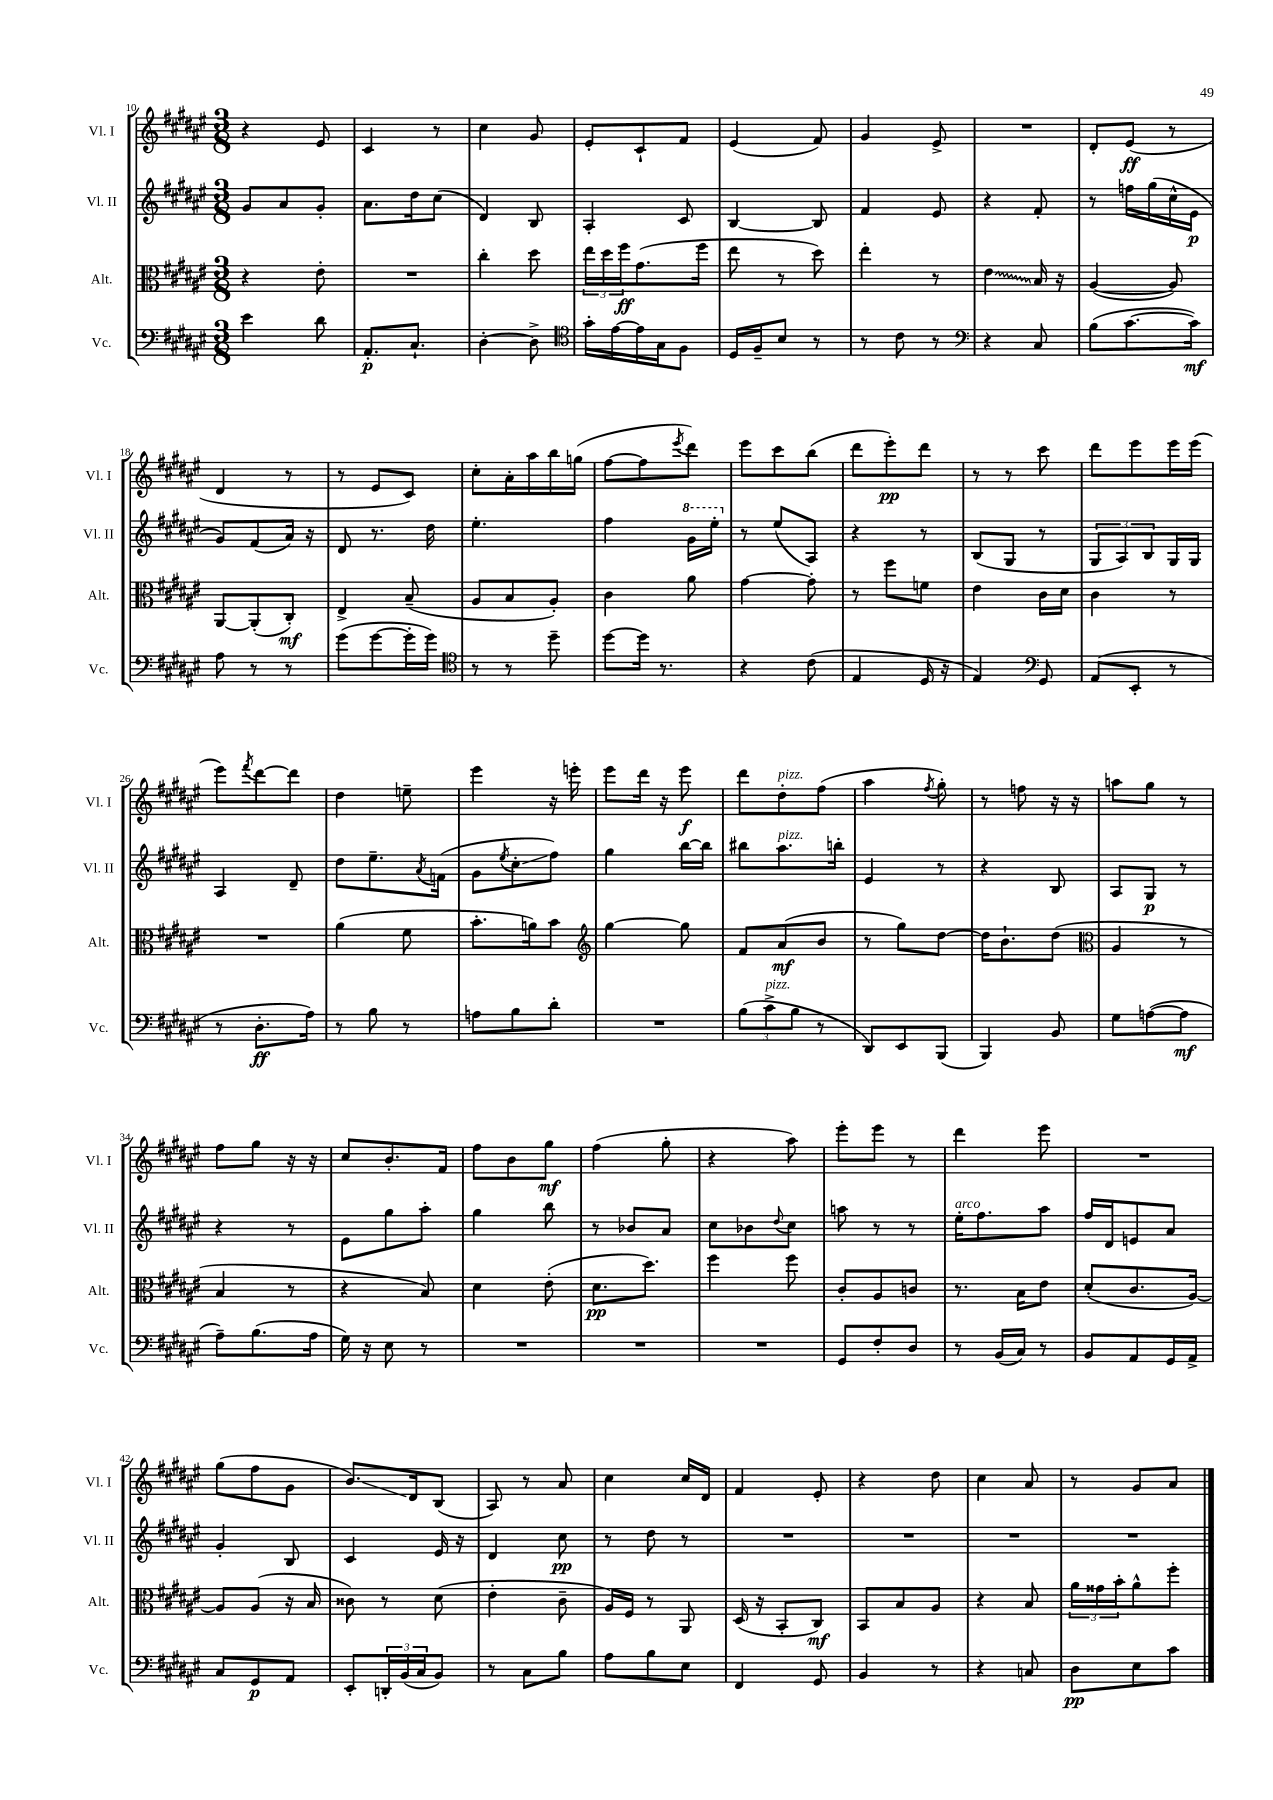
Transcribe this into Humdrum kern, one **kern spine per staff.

**kern	**kern	**kern	**kern
*staff4	*staff3	*staff2	*staff1
*clefF4	*clefC3	*clefG2	*clefG2
*k[f#c#g#d#a#e#]	*k[f#c#g#d#a#e#]	*k[f#c#g#d#a#e#]	*k[f#c#g#d#a#e#]
*M3/8	*M3/8	*M3/8	*M3/8
4e#	4r	8g#	4r
.	.	8a#	.
8d#	8e#'	8g#'	8e#
=	=	=	=
8.AA#'	4.r	8.a#	4c#
8.C#`	.	16dd#	.
.	.	(8cc#	8r
=	=	=	=
[4D#'	4cc#'	4d#)	4cc#
8D#^]	8dd#	8B	8g#
=	=	=	=
*clefC4	*	*	*
16g#'	24ee#	4A#'	8e#'
.	24dd#	.	.
[16e#	.	.	.
.	24ff#	.	.
16e#]	(8.g#	.	8c#`
16G#	.	.	.
8F#	.	8c#	8f#
.	16ff#	.	.
=	=	=	=
16D#	8ee#	[4B	(4e#
16F#~	.	.	.
8B	8r	.	.
8r	8dd#)	8B]	8f#)
=	=	=	=
8r	4ee#'	4f#	4g#
8c#	.	.	.
8r	8r	8e#	8e#^
=	=	=	=
*clefF4	*	*	*
4r	4e#	4r	4.r
8C#	16B	8f#'	.
.	16r	.	.
=	=	=	=
(8B	([4A#	8r	8d#'
[8.c#	.	16ff	(8e#
.	.	(16gg#	.
.	8A#])	16cc#^^	8r
16c#])	.	16e#	.
=	=	=	=
8A#	[8AA#	8g#)	4d#
8r	(8AA#']	(8f#	.
8r	8C#')	16a#)	8r
.	.	16r	.
=	=	=	=
(8g#	4E#^	8d#	8r
[8g#	.	8.r	8e#
16g#']	(8B~	.	8c#)
16g#)	.	16dd#	.
=	=	=	=
*clefC4	*	*	*
8r	8A#	4.ee#'	8cc#'
8r	8B	.	16a#'
.	.	.	16aa#
8dd#~	8A#')	.	16bb
.	.	.	(16gg
=	=	=	=
[8dd#	4c#	4ff#	[8ff#
16dd#]	.	.	8ff#]
8.r	.	.	.
.	.	.	8qeee#
.	8a#	16gg#	8ddd#)
.	.	16eee#'	.
=	=	=	=
4r	[4g#	8r	8eee#
.	.	(8ee#	8ccc#
(8c#	8g#']	8A#)	(8bb
=	=	=	=
4E#	8r	4r	8ddd#
.	8ff#	.	8eee#')
16D#	8f	8r	8ddd#
16r	.	.	.
=	=	=	=
4E#)	4e#	(8B	8r
.	.	8G#	8r
*clefF4	*	*	*
8GG#	16c#	8r	8ccc#
.	16d#	.	.
=	=	=	=
(8AA#	4c#	12G#	8ddd#
.	.	12A#)	.
8EE#'	.	.	8eee#
.	.	12B	.
8r	8r	16G#	16eee#
.	.	16G#	(16eee#
=	=	=	=
8r	4.r	4A#	8eee#)
.	.	.	8qfff#
8.D#'	.	.	[8ddd#
.	.	8d#~	8ddd#]
16A#)	.	.	.
=	=	=	=
8r	(4a#	8dd#	4dd#
8B	.	8.ee#~	.
8r	8f#	.	8ee~
.	.	8qa#	.
.	.	(16f	.
=	=	=	=
8A	8.b'	8g#	4eee#
.	.	8qee#	.
8B	.	8cc#'	.
.	16a)	.	.
8d#'	8b	8ff#)	16r
.	.	.	16eee'
=	=	=	=
*	*clefG2	*	*
4.r	[4gg#	4gg#	8eee#
.	.	.	16ddd#
.	.	.	16r
.	8gg#]	[16bb	8eee#
.	.	16bb]	.
=	=	=	=
(12B	8f#	8bb#	8ddd#
12c#^	.	.	.
.	(8a#	8.aa#	8dd#'
12B	.	.	.
8r	8b	.	(8ff#
.	.	16bb'	.
=	=	=	=
8DD#)	8r	4e#	4aa#
8EE#	8gg#)	.	.
.	.	.	8qff#
(8BBB	[8dd#	8r	8gg#')
=	=	=	=
4BBB)	16dd#]	4r	8r
.	8.b`	.	.
.	.	.	8ff
8BB	(8dd#	8B	16r
.	.	.	16r
=	=	=	=
*	*clefC3	*	*
8G#	4A#	8A#	8aa
([8A	.	8G#	8gg#
8A]	8r	8r	8r
=	=	=	=
8A#~)	4B	4r	8ff#
(8.B	.	.	8gg#
.	8r	8r	16r
16A#	.	.	16r
=	=	=	=
16G#)	4r	8e#	8cc#
16r	.	.	.
8E#	.	8gg#	8.b'
8r	8B)	8aa#'	.
.	.	.	16f#
=	=	=	=
4.r	4d#	4gg#	8ff#
.	.	.	8b
.	(8e#'	8bb	8gg#
=	=	=	=
4.r	8.d#	8r	(4ff#
.	.	8b-	.
.	8.dd#)	.	.
.	.	8a#	8gg#'
=	=	=	=
4.r	4ff#	8cc#	4r
.	.	8b-	.
.	.	8qqdd#	.
.	8ff#	8cc#	8aa#)
=	=	=	=
8GG#	8c#'	8aa	8eee#'
8F#'	8A#	8r	8eee#
8D#	8c	8r	8r
=	=	=	=
8r	8.r	16ee#'	4ddd#
.	.	8.ff#	.
(16BB	.	.	.
16C#)	16B	.	.
8r	8e#	8aa#	8eee#
=	=	=	=
8BB	(8d#'	16ff#	4.r
.	.	16d#	.
8AA#	8.c#	8e	.
16GG#	.	8a#	.
16AA#^	[16A#)	.	.
=	=	=	=
8C#	8A#]	4g#'	(8gg#
8GG#	(8A#	.	8ff#
8AA#	16r	8B	8g#
.	16B	.	.
=	=	=	=
8EE#'	8c##)	4c#	8.b)
24DD'	8r	.	.
(24BB	.	.	.
.	.	.	16d#
24C#	.	.	.
8BB)	(8d#	16e#	(8B
.	.	16r	.
=	=	=	=
8r	4e#'	4d#	8A#)
8C#	.	.	8r
8B	8c#~	8cc#	8a#
=	=	=	=
8A#	16A#)	8r	4cc#
.	16F#	.	.
8B	8r	8dd#	.
8E#	8AA#	8r	16cc#
.	.	.	16d#
=	=	=	=
4FF#	(16D#	4.r	4f#
.	16r	.	.
.	8BB'	.	.
8GG#	8C#)	.	8e#'
=	=	=	=
4BB	8BB	4.r	4r
.	8B	.	.
8r	8A#	.	8dd#
=	=	=	=
4r	4r	4.r	4cc#
8C	8B	.	8a#
=	=	=	=
8D#	24a#	4.r	8r
.	24g##	.	.
.	24b'	.	.
8E#	8a#^^	.	8g#
8c#	8ff#'	.	8a#
==	==	==	==
*-	*-	*-	*-
